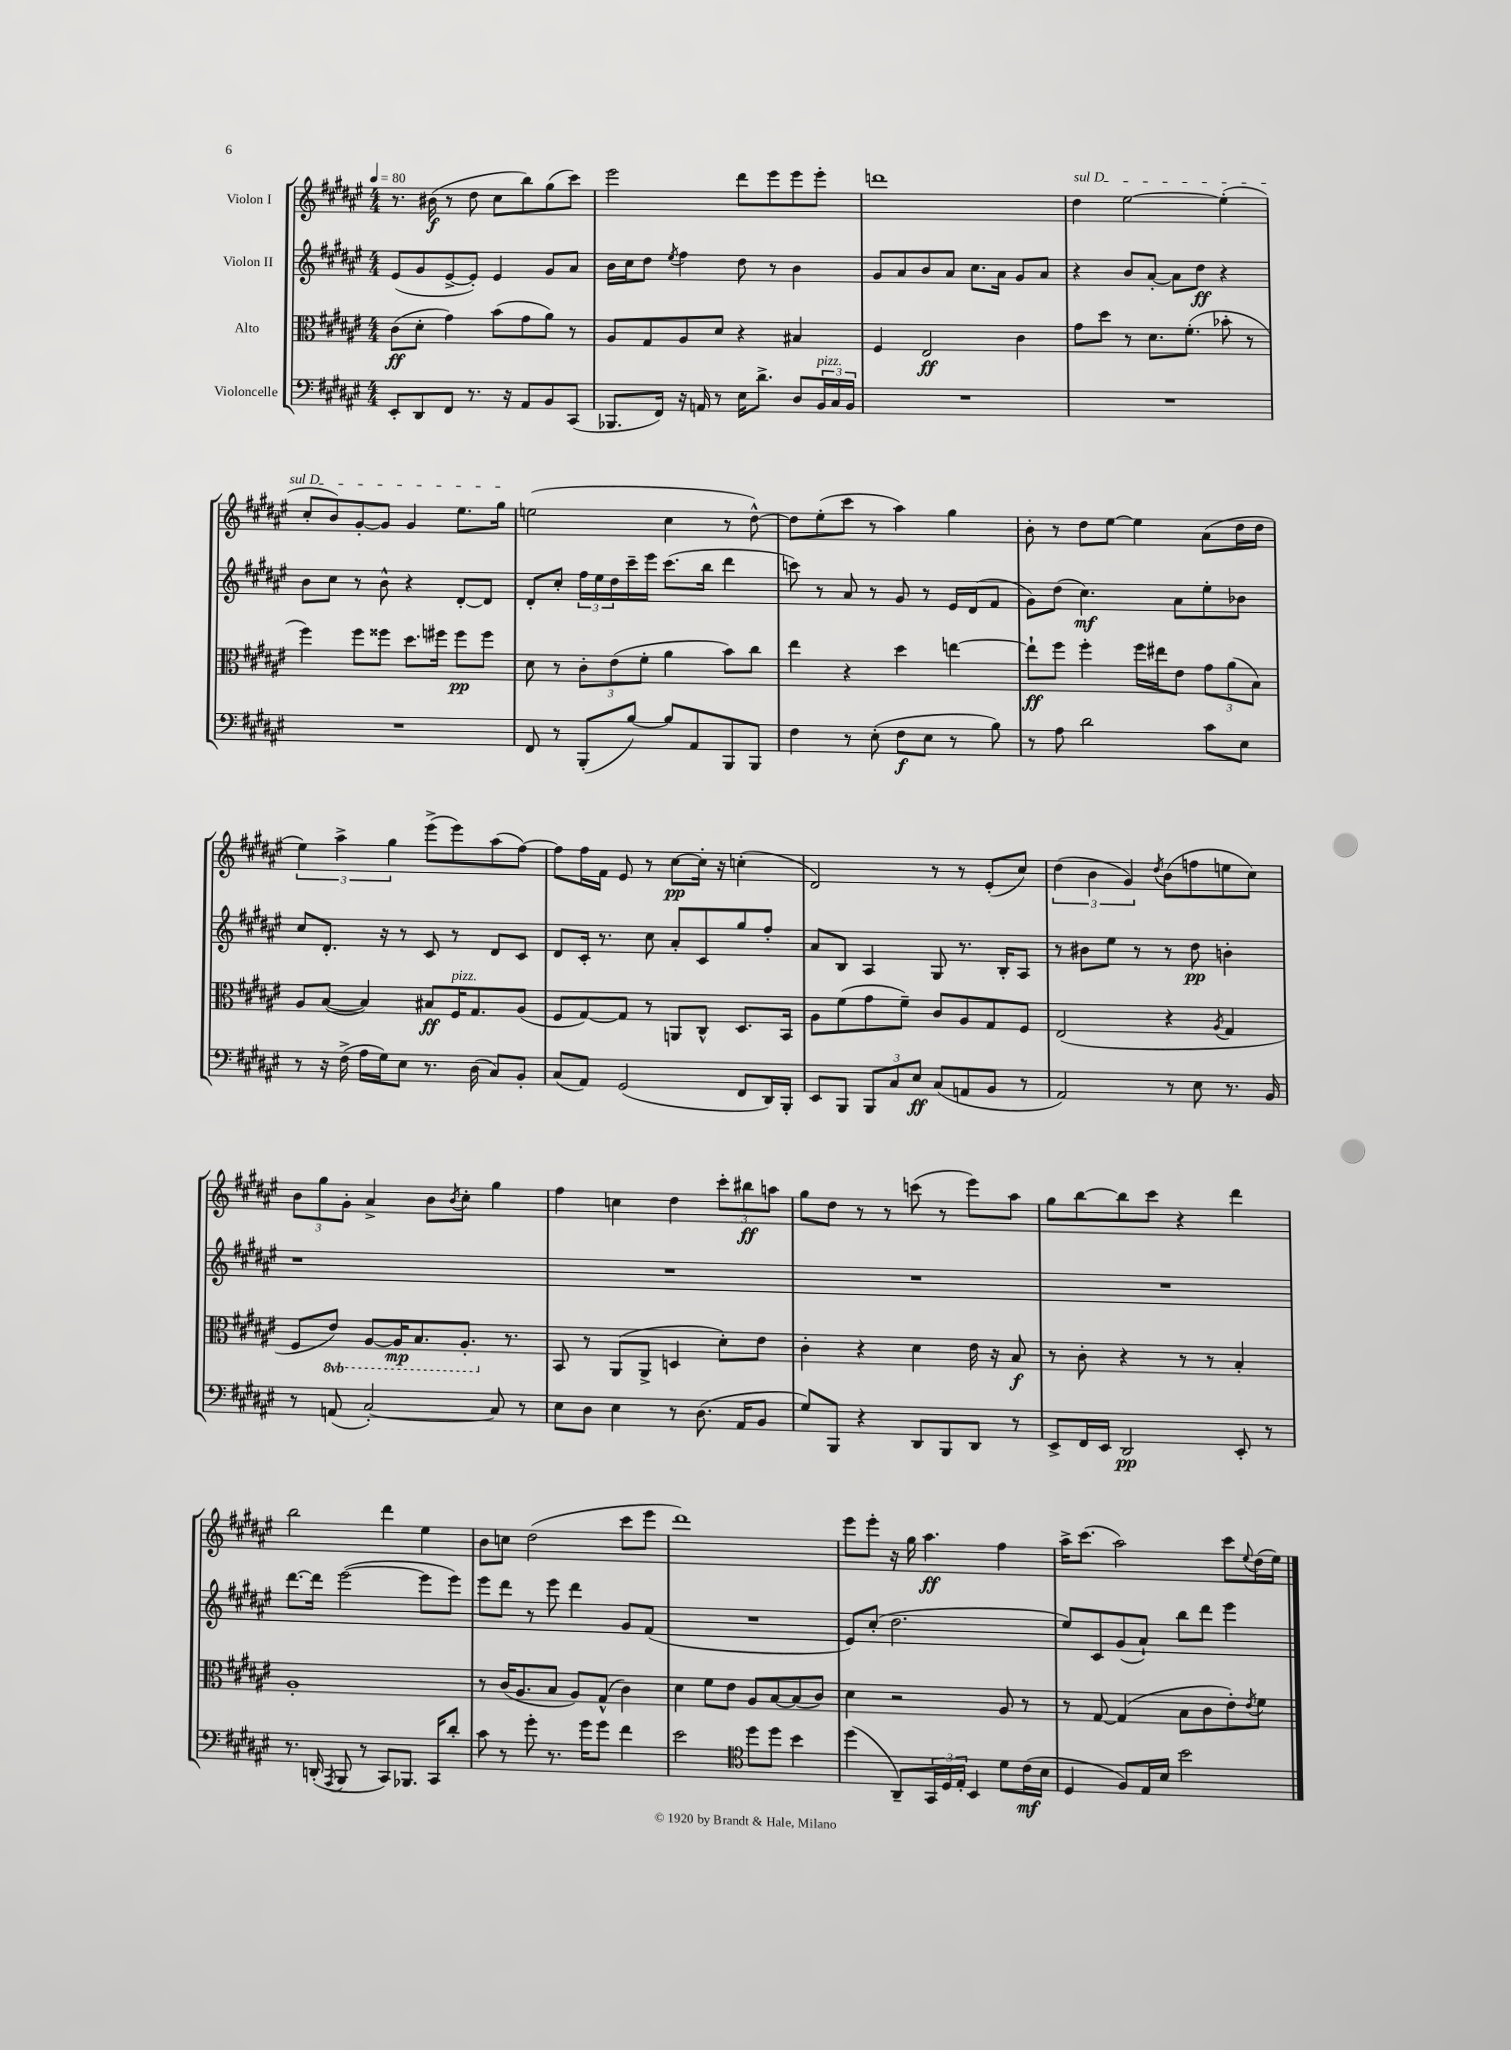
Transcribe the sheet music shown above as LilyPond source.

<<
\new StaffGroup <<
\new Staff = "s0" \with { instrumentName = "Violon I" } {
    \clef treble \key fis \major \numericTimeSignature \time 4/4 \tempo 4 = 80
    r8. bis'16\f( r8 dis''8 cis''8 b''8) gis''8( cis'''8) |
    eis'''2 dis'''8 eis'''8 eis'''8 eis'''8-. |
    d'''1 |
    \once \override TextSpanner.bound-details.left.text = \markup { \italic "sul D" } dis''4\startTextSpan eis''2~ eis''4-.( |
    cis''8-. b'8) gis'8~-. gis'8 gis'4 eis''8. gis''16\stopTextSpan |
    e''2( cis''4 r8 dis''8~-^) |
    dis''8 eis''8-.( cis'''8 r8 ais''4) gis''4 |
    b'8-. r8 dis''8 eis''8~ eis''4 ais'8( dis''16 dis''16 |
    \tuplet 3/2 { eis''4) ais''4-> gis''4 } eis'''8->( eis'''8) ais''8( fis''8~) |
    fis''8 fis''16 fis'16 eis'8 r8 cis''8~\pp cis''16-. r16 c''4-.( |
    dis'2) r8 r8 eis'8-.( cis''8) |
    \tuplet 3/2 { dis''4( b'4 gis'4) } \acciaccatura { dis''8 } b'8( f''8 e''8 cis''8) |
    \tuplet 3/2 { b'8 gis''8 gis'8-. } ais'4-> b'8 \acciaccatura { b'8 } cis''8-. gis''4 |
    fis''4 c''4 dis''4 \tuplet 3/2 { cis'''8-. bis''8\ff a''8 } |
    gis''8 dis''8 r8 r8 c'''8( r8 eis'''8) ais''8 |
    gis''8 b''8~ b''8 cis'''8 r4 dis'''4 |
    b''2 dis'''4 eis''4 |
    b'8 c''8 dis''2( cis'''8 eis'''8 |
    dis'''1) |
    eis'''8 eis'''8-. r16 gis''16 ais''4.\ff fis''4 |
    ais''16-> cis'''8.( ais''2) cis'''8 \appoggiatura { eis''8 } dis''16( eis''16) \bar "|." |
}
\new Staff = "s1" \with { instrumentName = "Violon II" } {
    \clef treble \key fis \major \numericTimeSignature \time 4/4
    eis'8( gis'8 eis'8~-> eis'8-.) eis'4 gis'8 ais'8 |
    b'16 cis''16 dis''8 \acciaccatura { eis''8 } fis''4 dis''8 r8 b'4 |
    gis'8 ais'8 b'8 ais'8 cis''8. ais'16 gis'8 ais'8 |
    r4 b'8 ais'8~-. ais'8 dis''8\ff r4 |
    b'8 cis''8 r8 b'8-^ r4 dis'8~-. dis'8 |
    dis'8-. cis''8-. \tuplet 3/2 { fis''16 eis''16 dis''16 } cis'''16-- eis'''16 cis'''8.( b''16 dis'''4 |
    c'''8) r8 ais'8 r8 gis'8 r8 eis'16 dis'16( fis'8 |
    gis'8) dis''8( cis''4.\mf) ais'8 eis''8-. bes'8 |
    cis''8 dis'8.-. r16 r8 cis'8 r8 dis'8 cis'8 |
    dis'8 cis'16-. r8. cis''8 ais'8-. cis'8 gis''8 fis''8-. |
    ais'8 b8 ais4 gis8 r8. b16-. ais8 |
    r8 bis'8 eis''8 r8 r8 dis''8\pp b'4-. |
    r1 |
    R1 |
    R1 |
    R1 |
    dis'''8.~ dis'''16 eis'''2~( eis'''8 eis'''8) |
    eis'''8 dis'''8 r8 eis'''8 dis'''4 gis'8 fis'8( |
    R1 |
    eis'8) cis''8-.( dis''2. |
    eis''8) cis'8 gis'8( ais'8-!) b''8 dis'''8 eis'''4 \bar "|." |
}
\new Staff = "s2" \with { instrumentName = "Alto" } {
    \clef alto \key fis \major \numericTimeSignature \time 4/4 \set Staff.ottavationMarkups = #ottavation-simple-ordinals
    cis'8\ff( dis'8-. gis'4) b'8( gis'8 ais'8) r8 |
    ais8 gis8 ais8 dis'8 r4 bis4 |
    fis4 eis2\ff cis'4 |
    gis'8 dis''8 r8 dis'8. fis'8.-.( bes'8-. r8 |
    fis''4) fis''8 fisis''8 dis''8. fis''16 fis''8\pp fis''8 |
    dis'8 r8 \tuplet 3/2 { cis'8-. eis'8( fis'8-. } ais'4 b'8) cis''8 |
    eis''4 r4 dis''4 e''4~ |
    e''8-!\ff fis''8 fis''4-. fis''16 eis''16 eis'8 \tuplet 3/2 { gis'8 ais'8( b8) } |
    ais8 b8~( b4) bis8\ff fis16^\markup { \italic "pizz." } gis8. ais8( |
    fis8 gis8~) gis8 r8 a,8 cis8-^ dis8. b,16 |
    ais8 fis'8( gis'8 fis'8--) cis'8 ais8 gis8 fis8 |
    eis2( r4 \acciaccatura { ais8 } gis4 |
    fis8 \ottava #-1 eis8) ais,8~ ais,16\mp b,8. ais,8.-. \ottava #0 r8. |
    b,8 r8 ais,8( ais,8-> d4 dis'8-.) eis'8 |
    cis'4-. r4 dis'4 eis'16 r16 b8\f |
    r8 cis'8-. r4 r8 r8 b4-. |
    ais1-. |
    r8 cis'16( ais8. b8 ais8) gis8-^( cis'4) |
    dis'4 fis'8 eis'8 ais8 b8~ b8( cis'8) |
    dis'4 r2 ais8 r8 |
    r8 gis8~ gis4( b8 cis'8 eis'8-.) \acciaccatura { eis'8 } fis'8 \bar "|." |
}
\new Staff = "s3" \with { instrumentName = "Violoncelle" } {
    \clef bass \key fis \major \numericTimeSignature \time 4/4
    eis,8-. dis,8 fis,8 r8. r16 ais,8 b,8 cis,8( |
    bes,,8. fis,16) r16 a,16 r8 eis16 dis'8.-> dis8 \tuplet 3/2 { b,16^\markup { \italic "pizz." } cis16 b,16 } |
    R1 |
    R1 |
    R1 |
    fis,8 r8 b,,8-.( b8~) b8 ais,8 b,,8 b,,8 |
    fis4 r8 eis8-.( fis8\f eis8 r8 b8) |
    r8 ais8 dis'2 cis'8 eis8 |
    r8 r16 fis16->( ais16 gis16) eis8 r8. dis16( cis8) b,8-. |
    cis8( ais,8) gis,2( fis,8 dis,16) b,,16-. |
    eis,8 b,,8 \tuplet 3/2 { b,,8 cis8 eis8\ff } cis8( a,8 b,8 r8 |
    ais,2) r8 eis8 r8. b,16 |
    r8 a,8( cis2~-.) cis8 r8 |
    eis8 dis8 eis4 r8 dis8.( ais,16 b,8 |
    gis8) b,,8 r4 dis,8 b,,8 dis,8 r8 |
    eis,8-> fis,16 eis,16 dis,2\pp eis,8-. r8 |
    r8. d,16-.( \acciaccatura { ais,,8 } b,,8 r8 cis,8) bes,,8. cis,16 dis'8-. |
    cis'8 r8 gis'8-. r8. gis'16 gis'8 fis'4 |
    eis'2 \clef tenor dis''8 dis''8 b'4 |
    dis''4( ais,8--) \tuplet 3/2 { gis,16 dis16 eis16-. } b,4 dis'8 cis'16\mf( b16 |
    dis4 fis8) eis16 b16 b'2 \bar "|." |
}
>>
>>
\layout { \context { \Score \remove "Bar_number_engraver" } }
